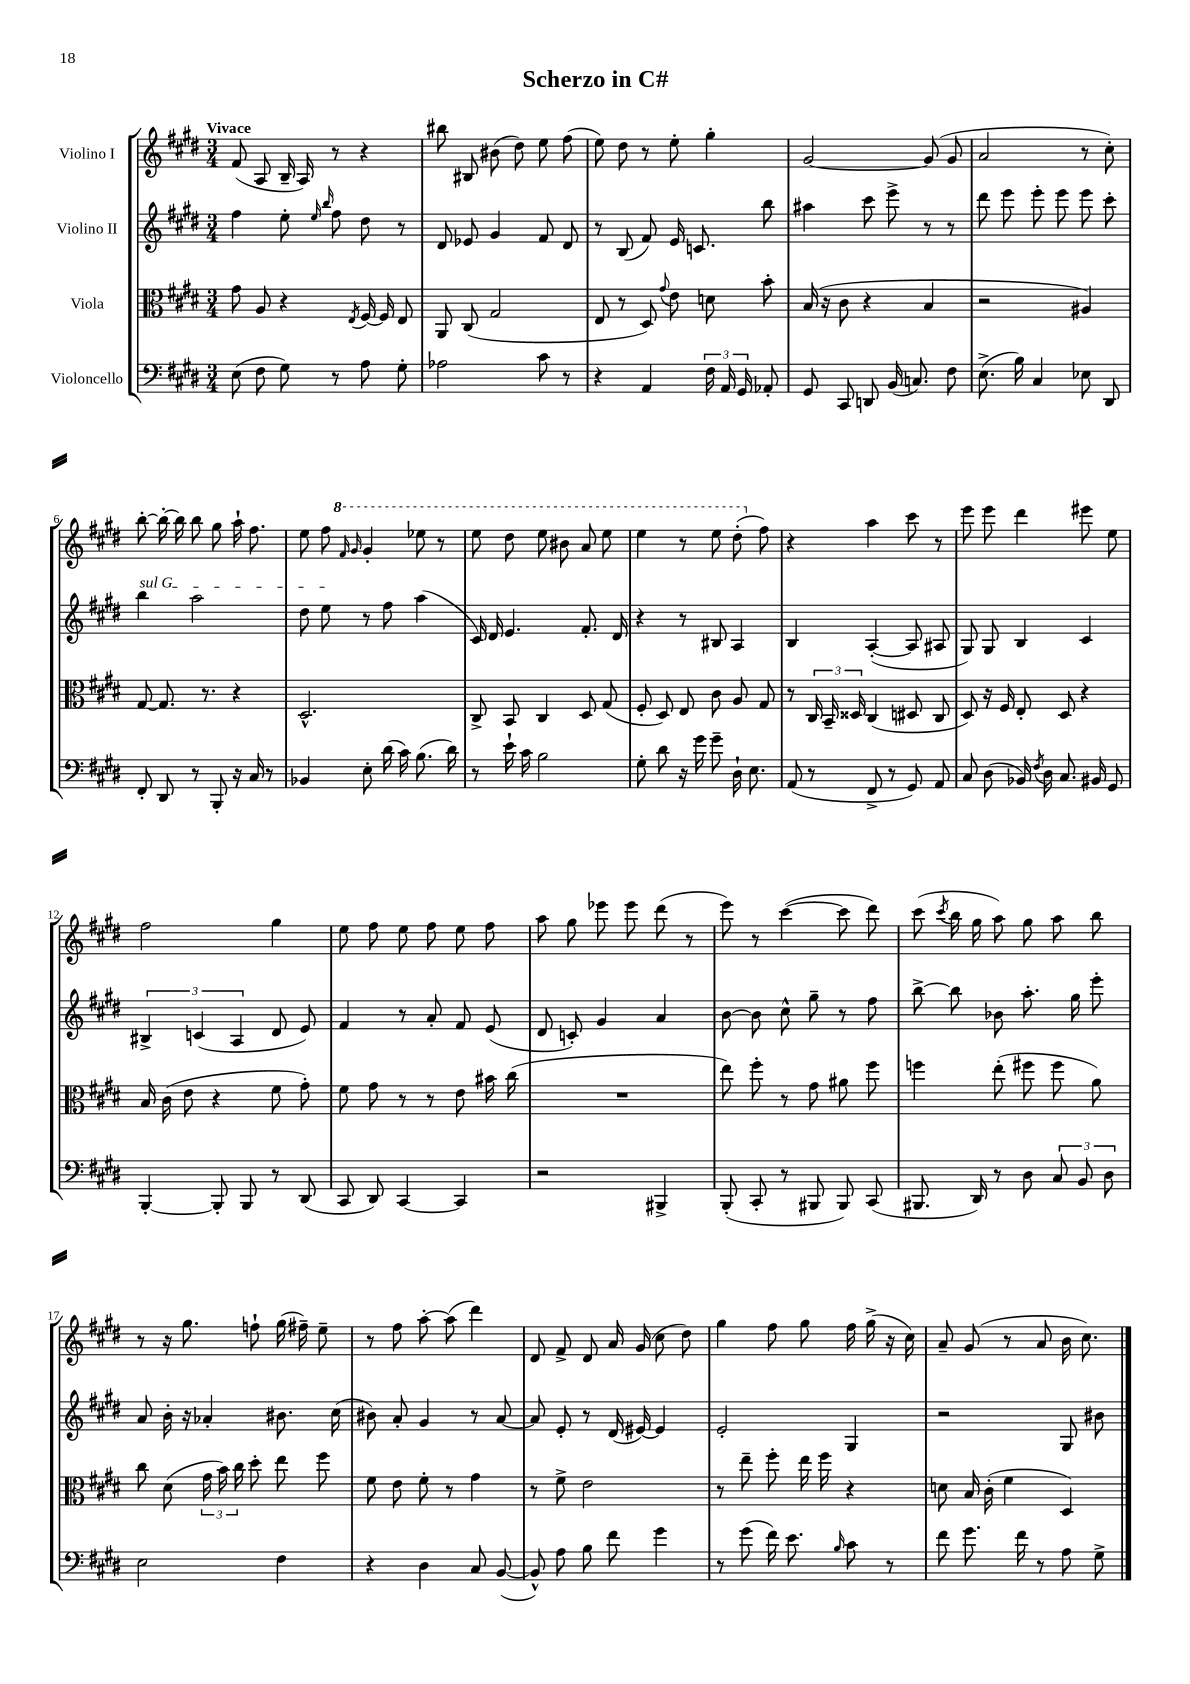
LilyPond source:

\header { title = "Scherzo in C#" }
<<
\new StaffGroup <<
\new Staff = "s0" \with { instrumentName = "Violino I" } {
    \clef treble \key e \major \numericTimeSignature \time 3/4 \tempo "Vivace"
    \autoBeamOff fis'8( a8 b16-- a16) r8 r4 |
    bis''8 bis8 bis'8( dis''8) e''8 fis''8( |
    e''8) dis''8 r8 e''8-. gis''4-. |
    gis'2~ gis'8( gis'8 |
    a'2 r8 cis''8-.) |
    b''8~-. b''16~-. b''16 b''8 gis''8 a''16-! fis''8. |
    e''8 fis''8 \ottava #1 \grace { fis''16 gis''16 } gis''4-. ees'''8 r8 |
    e'''8 dis'''8 e'''8 bis''8 a''8 e'''8 |
    e'''4 r8 e'''8 dis'''8-.( \ottava #0 fis''8) |
    r4 a''4 cis'''8 r8 |
    e'''8 e'''8 dis'''4 eis'''8 e''8 |
    fis''2 gis''4 |
    e''8 fis''8 e''8 fis''8 e''8 fis''8 |
    a''8 gis''8 ees'''8 ees'''8 dis'''8( r8 |
    e'''8) r8 cis'''4~( cis'''8 dis'''8) |
    cis'''8( \acciaccatura { cis'''8 } b''16 gis''16 a''8) gis''8 a''8 b''8 |
    r8 r16 gis''8. f''8-! gis''16( fis''16--) e''8-- |
    r8 fis''8 a''8~-. a''8( dis'''4) |
    dis'8 fis'8-> dis'8 a'16 gis'16( cis''8 dis''8) |
    gis''4 fis''8 gis''8 fis''16 gis''16->( r16 cis''16) |
    a'8-- gis'8( r8 a'8 b'16 cis''8.) \bar "|." |
}
\new Staff = "s1" \with { instrumentName = "Violino II" } {
    \clef treble \key e \major \numericTimeSignature \time 3/4
    \autoBeamOff fis''4 e''8-. \grace { e''16 b''16 } fis''8 dis''8 r8 |
    dis'8 ees'8 gis'4 fis'8 dis'8 |
    r8 b8( fis'8) e'16 c'8. b''8 |
    ais''4 cis'''8 e'''8-> r8 r8 |
    dis'''8 e'''8 e'''8-. e'''8 e'''8 cis'''8-. |
    \once \override TextSpanner.bound-details.left.text = \markup { \italic "sul G" } b''4\startTextSpan a''2 |
    dis''8 e''8\stopTextSpan r8 fis''8 a''4( |
    cis'16) dis'16 e'4. fis'8.-. dis'16 |
    r4 r8 bis8 a4 |
    b4 a4~-.( a8 ais8 |
    gis8) gis8 b4 cis'4 |
    \tuplet 3/2 { bis4-> c'4( a4 } dis'8 e'8) |
    fis'4 r8 a'8-. fis'8 e'8( |
    dis'8 c'8-.) gis'4 a'4 |
    b'8~ b'8 cis''8-^ gis''8-- r8 fis''8 |
    b''8~-> b''8 bes'8 a''8.-. gis''16 e'''8-. |
    a'8 b'16-. r16 aes'4-. bis'8. cis''16( |
    bis'8) a'8-. gis'4 r8 a'8~ |
    a'8 e'8-. r8 dis'16( eis'16~) eis'4 |
    e'2-. gis4 |
    r2 gis8 bis'8 \bar "|." |
}
\new Staff = "s2" \with { instrumentName = "Viola" } {
    \clef alto \key e \major \numericTimeSignature \time 3/4
    \autoBeamOff gis'8 a8 r4 \acciaccatura { e8 } fis16~ fis16 e8 |
    a,8 cis8( gis2 |
    e8 r8 dis8) \appoggiatura { gis'8 } e'8 d'8 b'8-. |
    b16( r16 cis'8 r4 b4 |
    r2 ais4) |
    gis8~ gis8. r8. r4 |
    dis2.-^ |
    cis8-> b,8 cis4 dis8 gis8( |
    fis8-. dis8) e8 cis'8 a8 gis8 |
    r8 \tuplet 3/2 { cis16 b,16-- disis16 } cis4( dis8 cis8 |
    dis8) r16 fis16 e8-. dis8 r4 |
    b16 cis'16( e'8 r4 fis'8 gis'8-.) |
    fis'8 gis'8 r8 r8 e'8 bis'16 cis''16( |
    R2. |
    e''8) fis''8-. r8 gis'8 ais'8 fis''8 |
    f''4 e''8-.( fis''8 fis''8 a'8) |
    cis''8 dis'8( \tuplet 3/2 { gis'16 b'16) cis''16 } dis''8-. e''8 fis''8 |
    fis'8 e'8 fis'8-. r8 gis'4 |
    r8 fis'8-> e'2 |
    r8 e''8-- fis''8-. e''16 fis''16 r4 |
    d'8 b16 cis'16-.( fis'4 dis4) \bar "|." |
}
\new Staff = "s3" \with { instrumentName = "Violoncello" } {
    \clef bass \key e \major \numericTimeSignature \time 3/4
    \autoBeamOff e8( fis8 gis8) r8 a8 gis8-. |
    aes2 cis'8 r8 |
    r4 a,4 \tuplet 3/2 { fis16 a,16 gis,16 } aes,8-. |
    gis,8 cis,8 d,8 b,16( c8.) fis8 |
    e8.->( b16) cis4 ees8 dis,8 |
    fis,8-. dis,8 r8 b,,8-. r16 cis16 r8 |
    bes,4 e8-. dis'16( cis'16) b8.( dis'16) |
    r8 e'16-! cis'16 b2 |
    gis8-. dis'8 r16 gis'16 gis'8-- dis16-! e8. |
    a,8( r8 fis,8-> r8 gis,8) a,8 |
    cis8 dis8( bes,16) \acciaccatura { fis8 } dis16 cis8. bis,16 gis,8 |
    b,,4~-. b,,8-. b,,8 r8 dis,8( |
    cis,8 dis,8) cis,4~ cis,4 |
    r2 bis,,4-> |
    b,,8-.( cis,8-. r8 bis,,8 bis,,8) cis,8( |
    bis,,8. dis,16) r8 dis8 \tuplet 3/2 { cis8 b,8 dis8 } |
    e2 fis4 |
    r4 dis4 cis8 b,8~( |
    b,8-^) a8 b8 fis'8 gis'4 |
    r8 gis'8( fis'16) e'8. \grace { b16 } cis'8 r8 |
    fis'8 gis'8. fis'16 r8 a8 gis8-> \bar "|." |
}
>>
>>
